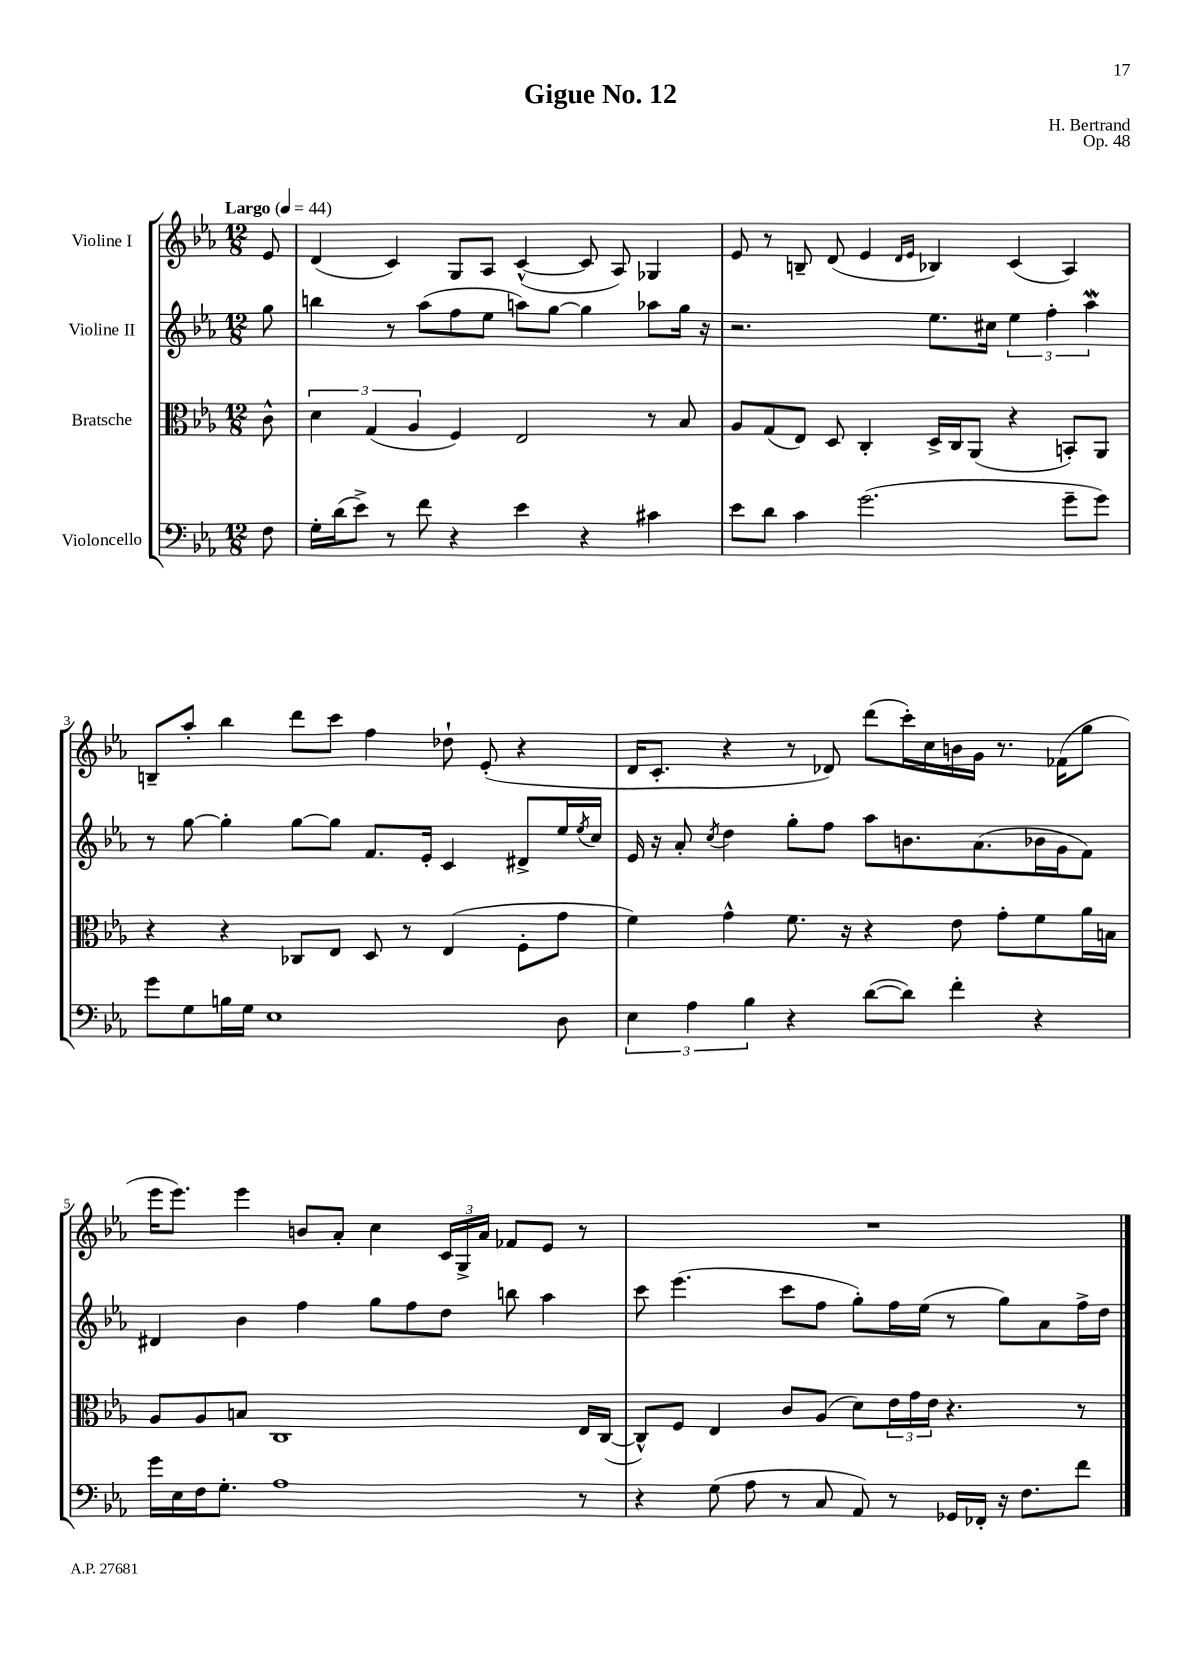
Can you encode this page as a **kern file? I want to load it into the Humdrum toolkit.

**kern	**kern	**kern	**kern
*staff4	*staff3	*staff2	*staff1
*clefF4	*clefC3	*clefG2	*clefG2
*k[b-e-a-]	*k[b-e-a-]	*k[b-e-a-]	*k[b-e-a-]
*M12/8	*M12/8	*M12/8	*M12/8
*MM44	*MM44	*MM44	*MM44
8F\	8c^^\	8gg\	8e-/
=	=	=	=
16G'\LL	6d\	4bb\	(4d/
(16d\J	.	.	.
8e-^\J)	.	.	.
.	(6G/	.	.
8r	.	8r	4c/)
.	6A-/	.	.
8f\	.	(8aa-\L	.
4r	4F/)	8ff\	8G/L
.	.	8ee-\J	8A-/J
4e-\	2E-/	8aa\L)	([4c^^/
.	.	[8gg\J	.
4r	.	4gg\]	8c/]
.	.	.	8A-/)
4c#\	8r	8aa-\L	4G-/
.	8B-/	16gg\Jk	.
.	.	16r	.
=	=	=	=
8e-\L	8A-/L	2.r	8e-/
8d\J	(8G/	.	8r
4c\	8E-/J)	.	8B~/
.	8D/	.	(8d/
(2.g\	4C'/	.	4e-/
.	.	.	16qqd/LL
.	.	.	16qqe-/JJ
.	16D^/LL	8.ee-\L	4B-/)
.	16C/J	.	.
.	(8AA-/J	.	.
.	.	16cc#\Jk	.
.	4r	6ee-\	(4c/
.	.	6ff'\	.
8g~\L	8BB'/L)	.	4A-/)
.	.	6aa-\	.
8g\J)	8AA-/J	.	.
=	=	=	=
8g\L	4r	8r	8B~/L
8G\	.	[8gg\	8aa-'/J
16B\L	4r	4gg'\]	4bb-\
16G\JJ	.	.	.
1E-	.	.	.
.	8C-/L	[8gg\L	8ddd\L
.	8E-/J	8gg\]J	8ccc\J
.	8D/	8.f/L	4ff\
.	8r	.	.
.	.	16e-'/Jk	.
.	(4E-/	4c/	8dd-`\
.	.	.	(8e-'/
.	8F'\L	8d#^/L	4r
8D\	8g\J	16ee-/L	.
.	.	8qee-/	.
.	.	16cc/JJ	.
=	=	=	=
6E-\	4f\)	16e-/	16d/LK
.	.	16r	8.c'/J
.	.	8a-'/	.
6A-\	.	.	.
.	.	8qcc/	.
.	4g^^\	4dd\	4r
6B-\	.	.	.
4r	8.f\	8gg'\L	8r
.	.	8ff\J	8d-/)
.	16r	.	.
([8d\L	4r	8aa-\L	(8ddd\L
8d\]J)	.	8.b\	16ccc'\L)
.	.	.	16cc\
4f'\	8e-\	.	16b\
.	.	(8.a-\	16g\JJ
.	8g'\L	.	8.r
4r	8f\	16b-\L	.
.	.	16g\J	(16f-\LK
.	16a-\L	8f\J)	8gg\J
.	16B\JJ	.	.
=	=	=	=
16g\LL	8A-/L	4d#/	16eee-\LK
16E-\	.	.	8.eee-\J)
16F\J	8A-/	.	.
8.G'\J	.	.	.
.	8B/J	4b-\	4eee-\
1A-	1C	.	.
.	.	4ff\	8b/L
.	.	.	8a-'/J
.	.	8gg\L	4cc\
.	.	8ff\	.
.	.	8dd\J	24c/LL
.	.	.	24G^/
.	.	.	24a-/JJ
.	.	8bb\	8f-/L
.	.	4aa-\	8e-/J
8r	16E-/LL	.	8r
.	([16C/JJ	.	.
=	=	=	=
4r	8C^^/]L)	8ccc\	1.r
.	8F/J	(4.eee-\	.
(8G\	4E-/	.	.
8A-\	.	.	.
8r	8c/L	8ccc\L	.
8C/	(8A-/J	8ff\J	.
8AA-/)	8d\L)	8gg'\L)	.
8r	24e-\L	16ff\L	.
.	24g\	.	.
.	.	(16ee-\JJ	.
.	24e-\JJ	.	.
16GG-/LL	4.r	8r	.
16FF-'/JJ	.	.	.
16r	.	8gg\L)	.
8.F\L	.	.	.
.	.	8a-\	.
8f\J	8r	16ff^\L	.
.	.	16dd\JJ	.
==	==	==	==
*-	*-	*-	*-
